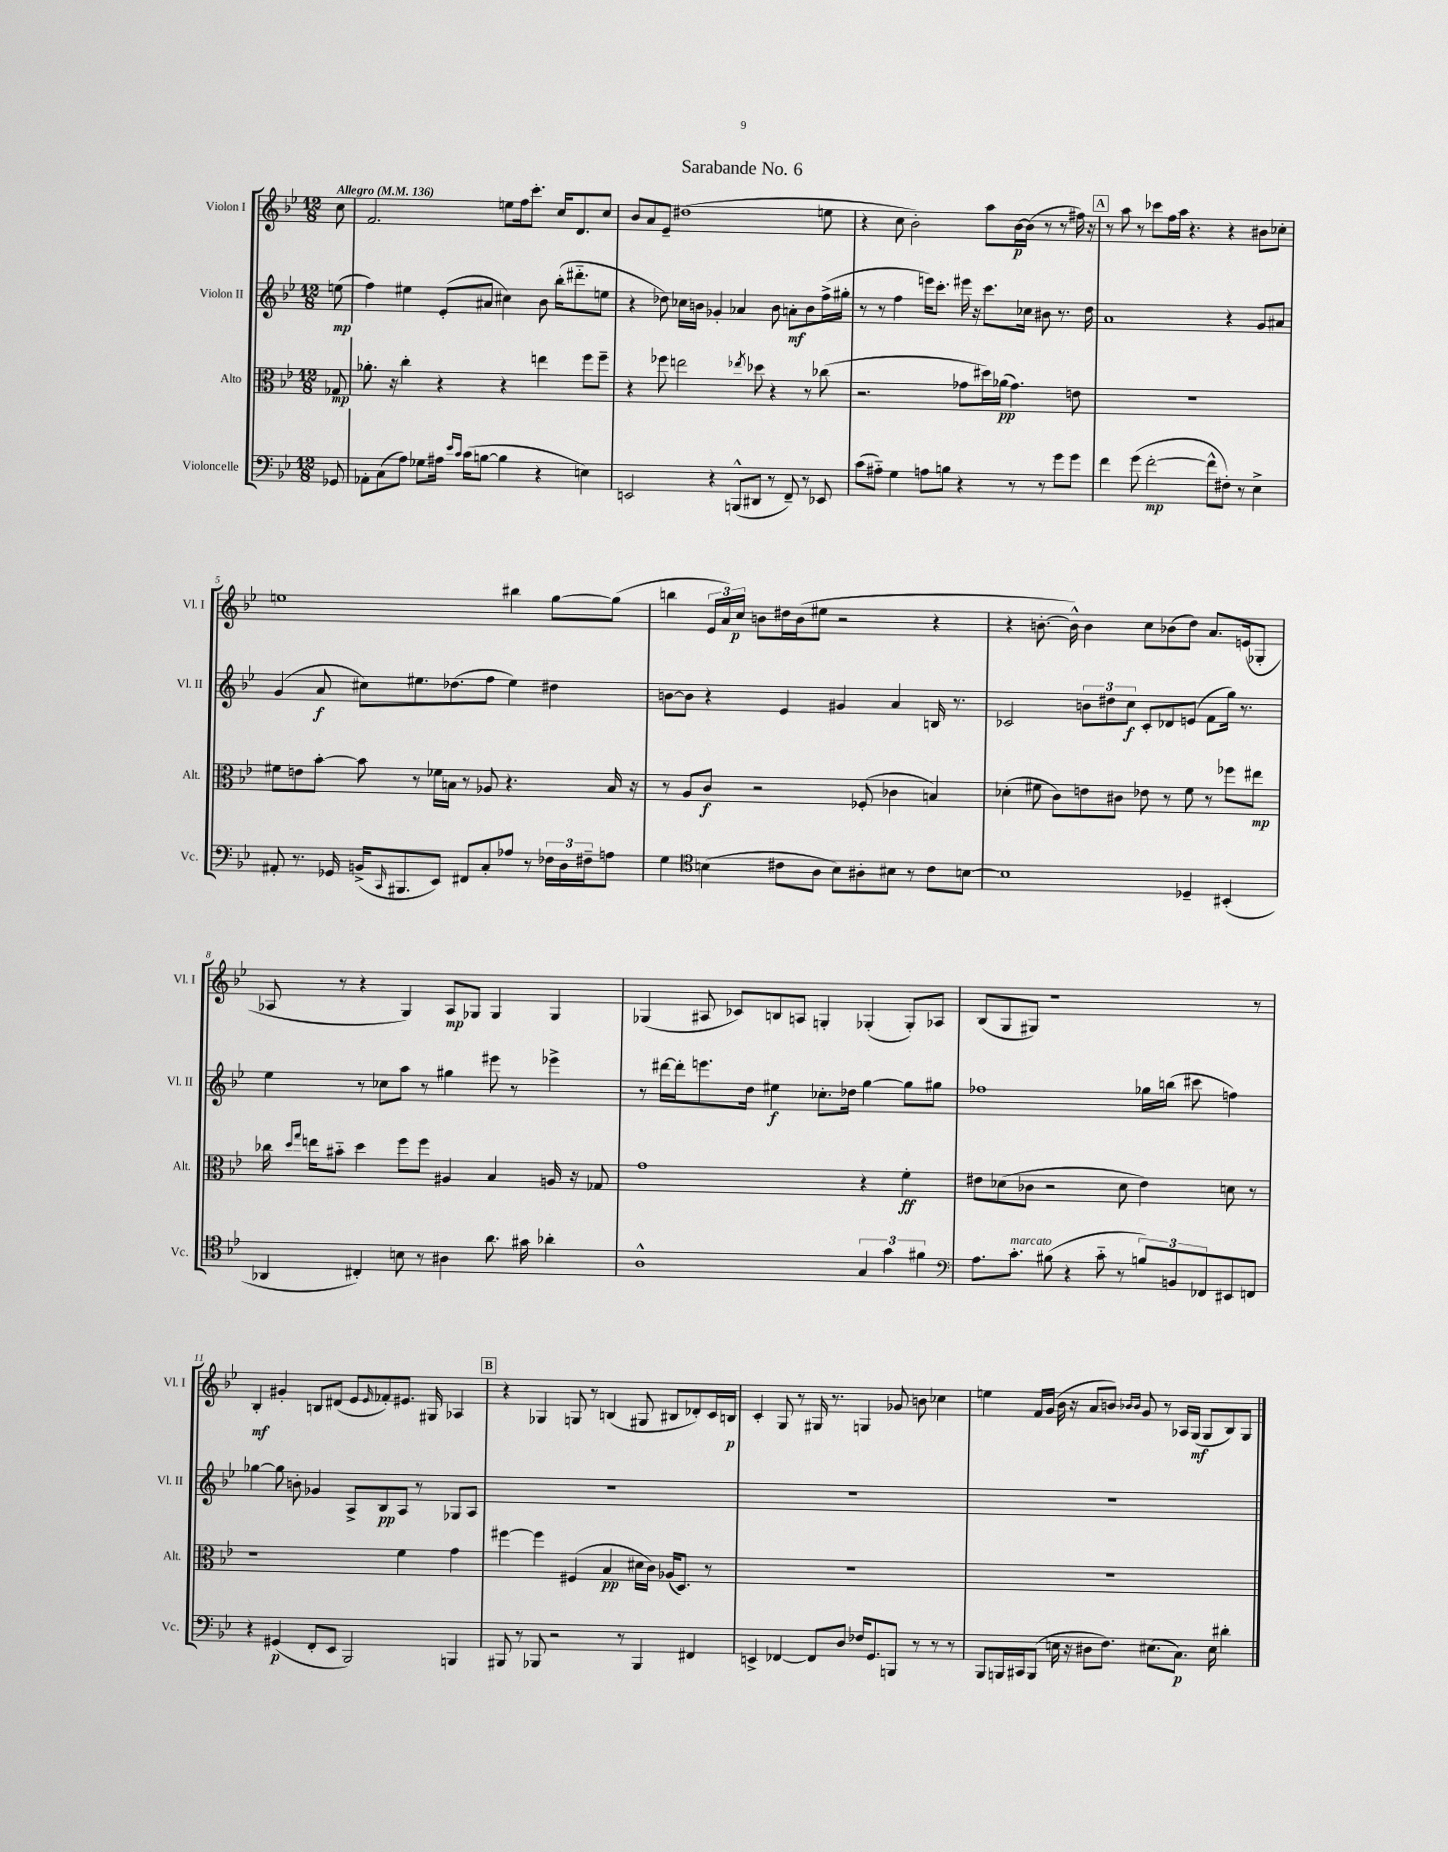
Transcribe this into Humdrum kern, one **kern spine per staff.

**kern	**kern	**kern	**kern
*staff4	*staff3	*staff2	*staff1
*clefF4	*clefC3	*clefG2	*clefG2
*k[b-e-]	*k[b-e-]	*k[b-e-]	*k[b-e-]
*M12/8	*M12/8	*M12/8	*M12/8
*MM136	*MM136	*MM136	*MM136
8GG-	8G-	(8ee	8cc
=	=	=	=
8AA-'	8.a-'	4ff)	2.f
(8C	.	.	.
.	16r	.	.
8A)	4cc'	4ee#	.
8G-	.	.	.
16A#	4r	(8e-'	.
16qqe-	.	.	.
16qqc	.	.	.
(16c	.	.	.
[8B	.	8a#	.
4B]	4r	4cc#)	8ee
.	.	.	16ff
.	.	.	8.ccc'
4r	4ee	8b-	.
.	.	(16bb-'	16cc
.	.	8.ddd#'~	8.d
4E)	8ff	.	.
.	8ff~	8ee	8cc
=	=	=	=
2EE	4r	4r	8b-
.	.	.	8a
.	8ff-	8dd-)	8e-~
.	2ee	16cc-	(1dd#
.	.	16b	.
4r	.	4g-'	.
(8BBB^^	.	4a-	.
.	8qee-	.	.
8DD#	8dd-	.	.
8r	4r	8b	.
8FF~)	.	8a'	.
8r	8r	8b	.
8EE-	(8cc-	(16ff^	8ee
.	.	16gg#'	.
=	=	=	=
(8c	2.r	8r	4r
8A#'~)	.	8r	.
4G	.	4ff	8cc
.	.	.	2b-')
8A	.	16eee)	.
.	.	8.ccc'	.
8B	.	.	.
4r	8g-	16eee#	.
.	.	16r	.
.	16dd#)	8.ccc	8aa
.	(16a-	.	.
8r	4.g-)	.	[16b-
.	.	16cc-	(16b-]
8r	.	8b#	8r
8g	.	8.r	8r
8g	8e	.	16ff#)
.	.	16dd	16r
=	=	=	=
4f	1.r	1a	8r
.	.	.	8aa
(8g	.	.	8r
[2f'	.	.	8ccc-
.	.	.	16ff
.	.	.	16aa
.	.	.	4.r
8f^^]	.	.	.
8F#')	.	4r	4r
8r	.	.	.
4E-^	.	8g	8b#
.	.	8a#	8cc-'
=	=	=	=
8AA#'	8f#	(4g	1ee
8.r	8e	.	.
.	[8b-'	8a	.
16GG-	.	.	.
(16BB^	8b-]	8cc#)	.
16qqCC	.	.	.
8.BBB#	.	.	.
.	8r	8.ee#	.
8EE-)	16f-	.	.
.	16B	(8.dd-	.
8FF#	8r	.	.
8C'	8A-	8ff	.
8A-	4.r	4ee#)	4bb#
8r	.	.	.
24F-	.	4dd#	[8gg
24D	.	.	.
24F#~	.	.	.
8A	16B	.	(8gg]
.	16r	.	.
=	=	=	=
4G	8r	[8b	4bb
.	8A	8b]	.
*clefC4	*	*	*
(4B	8c	4r	24e-
.	.	.	24a)
.	.	.	24cc
.	2r	.	8b
8c#	.	4e-	16dd#
.	.	.	(16b
8A	.	.	8ee#
8B)	.	4g#	2r
8A#'	(8F-'	.	.
8B#	4c-	4a	.
8r	.	.	.
8c#	4B)	16B	4r
.	.	8.r	.
[8B	.	.	.
=	=	=	=
1B]	(4d-'	2c-	4r
.	8f#	.	[8.b'
.	8c)	.	.
.	.	.	16b^^])
.	8e	12b	4b
.	.	12dd#	.
.	8c#	.	.
.	.	12cc	.
.	8e-	8c-'	8cc
.	8r	8d-	(8b-
4D-~	8f#	(8e	8dd)
.	8r	8f	8.a
(4BB#'	8ff-	16gg)	.
.	.	8.r	(16e
.	8ee#	.	8G-'
=	=	=	=
4AA-	16cc-	4ee-	8A-
.	16qqdd	.	.
.	16qqgg	.	.
.	16ee	.	.
.	8b#'~	.	8r
4C#')	4dd	8r	4r
.	.	8cc-	.
8B	8ff	8aa	4G)
8r	8ff	8r	.
4A#	4A#	4gg#	8A-
.	.	.	8G-
8.a	4B-	8eee#	4G-
.	.	8r	.
16g#	.	.	.
4a-'	16A	4eee-^	4G-
.	16r	.	.
.	8G-	.	.
=	=	=	=
1A^^	1g	8r	(4G-
.	.	[16ddd#	.
.	.	16ddd#']	.
.	.	8.eee	8A#
.	.	.	8c-)
.	.	16dd	.
.	.	4ee#	8B
.	.	.	8A
.	.	8.cc-'	4G'
.	.	16dd-	.
6G	4r	[4gg	(4G-'
6g	.	.	.
.	4f'	8gg]	8G-')
6f#	.	.	.
.	.	8gg#	8A-
=	=	=	=
*clefF4	*	*	*
8.A	8e#	1ff-	(8B-
.	(8d-	.	8G
8.c'	.	.	.
.	8c-	.	8G#)
(8B#	2r	.	1r
4r	.	.	.
8c'~	.	.	.
8r	8d-	.	.
12B)	4e#)	16gg-	.
.	.	(16bb	.
12BB	.	.	.
.	.	8ccc#	.
12FF-	.	.	.
8EE#	8d	4ff)	.
8FF	8r	.	8r
=	=	=	=
4r	1r	[4gg-	4B-'
(4GG#	.	8gg-]	4g#'
.	.	8b'	.
8FF'	.	4g-	8B
8EE-	.	.	(8d#
2BBB-)	.	8A^	8e-
.	.	.	16qqe-
.	.	8B-	8f-')
.	4f	8A	8.e#
.	.	8r	.
.	.	.	16G#
4BBB	4g	8G-	4A-
.	.	8A	.
=	=	=	=
8BBB#	[4ff#	1.r	4r
8r	.	.	.
8BBB-	4ff#]	.	4G-
2r	.	.	.
.	(4F#	.	8G
.	.	.	8r
.	4B-	.	(4B
8r	.	.	.
4BBB-	16d#	.	8G#
.	16c)	.	.
.	(16A-	.	8B#
.	8.D)	.	.
4FF#	.	.	8d-')
.	8r	.	16c
.	.	.	16B
=	=	=	=
4EE^	1.r	1.r	4c'
[4FF-	.	.	8G
.	.	.	8r
8FF-]	.	.	16G#
.	.	.	8.r
8D	.	.	.
16F-	.	.	4G
8.GG	.	.	.
8BBB	.	.	8g-
8r	.	.	8b
8r	.	.	4cc-
8r	.	.	.
=	=	=	=
8BBB-	1.r	1.r	4ee
16BBB	.	.	.
16CC#	.	.	.
(8BBB	.	.	16f
.	.	.	(16g
16E	.	.	16b-
16r	.	.	16r
8D#	.	.	8a
8.F)	.	.	8b)
.	.	.	16qqb-
.	.	.	16qqb-
.	.	.	8g
(8.E#	.	.	.
.	.	.	8r
8.C)	.	.	16A-
.	.	.	(16G
.	.	.	8G
16E#	.	.	.
4d#'	.	.	8B-)
.	.	.	8G
==	==	==	==
*-	*-	*-	*-
